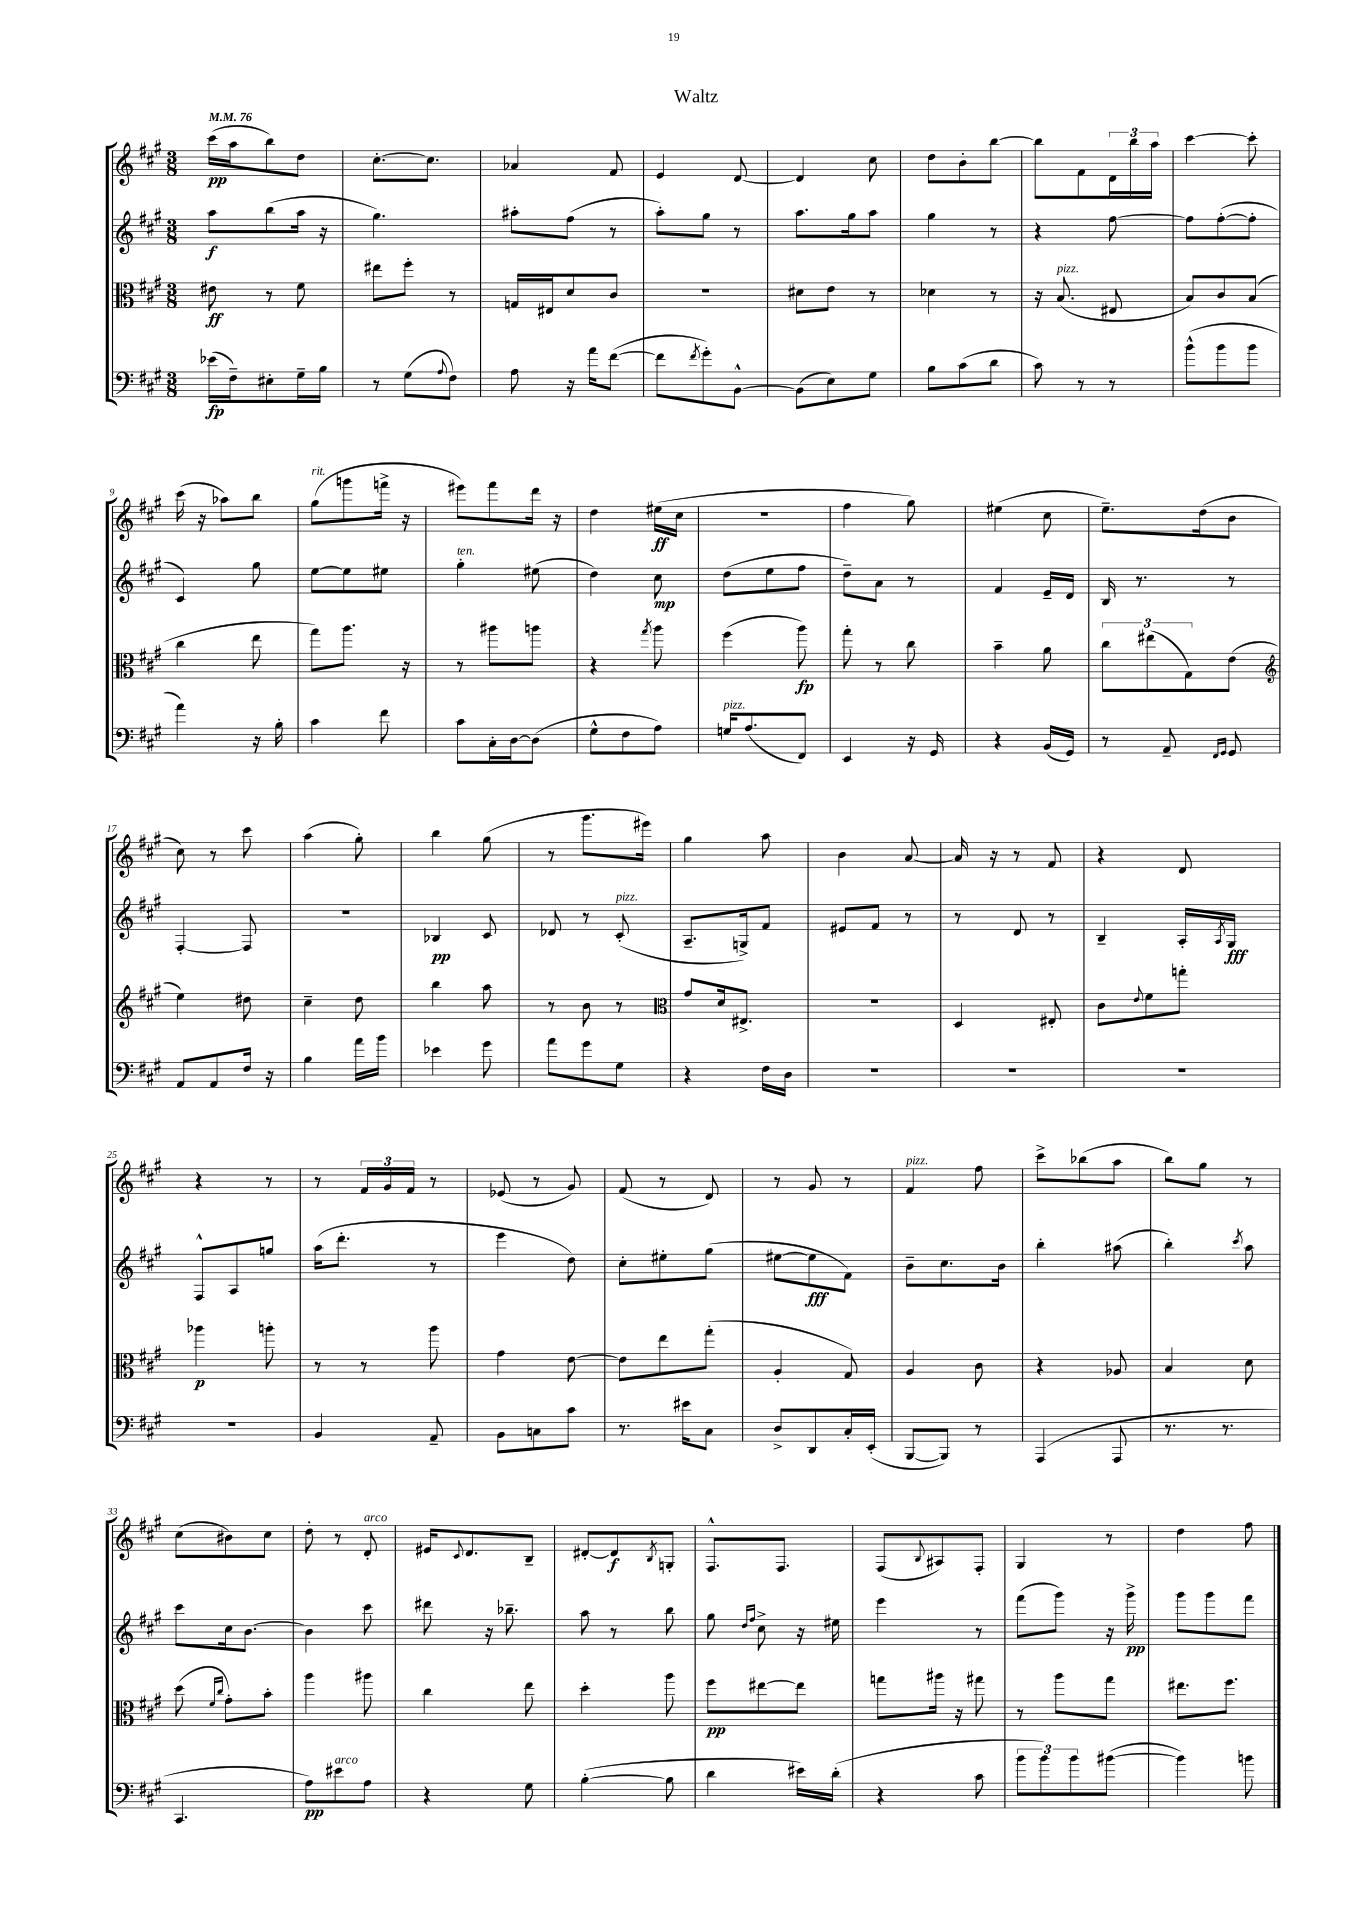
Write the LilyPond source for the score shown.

\header { title = "Waltz" }
<<
\new StaffGroup <<
\new Staff = "s0" {
    \clef treble \key a \major \numericTimeSignature \time 3/8 \tempo 4 = 76
    cis'''16\pp( a''16 b''8) d''8 |
    cis''8.~-. cis''8. |
    aes'4 fis'8 |
    e'4 d'8~ |
    d'4 cis''8 |
    d''8 b'8-. b''8~ |
    b''8 fis'8 \tuplet 3/2 { d'16 b''16 a''16 } |
    cis'''4~ cis'''8-. |
    cis'''16( r16 aes''8) b''8 |
    gis''8^\markup { \italic "rit." }( g'''8 f'''16-> r16 |
    eis'''8) fis'''8 d'''16 r16 |
    d''4 eis''16\ff( cis''16 |
    R4. |
    fis''4 gis''8) |
    eis''4( cis''8 |
    e''8.--) d''16( b'8 |
    cis''8) r8 cis'''8 |
    a''4( gis''8-.) |
    b''4 gis''8( |
    r8 gis'''8. eis'''16) |
    gis''4 a''8 |
    b'4 a'8~ |
    a'16 r16 r8 fis'8 |
    r4 d'8 |
    r4 r8 |
    r8 \tuplet 3/2 { fis'16 gis'16 fis'16 } r8 |
    ees'8( r8 gis'8) |
    fis'8( r8 d'8) |
    r8 gis'8 r8 |
    fis'4^\markup { \italic "pizz." } fis''8 |
    cis'''8-> bes''8( a''8 |
    b''8) gis''8 r8 |
    cis''8( bis'8) cis''8 |
    d''8-. r8 d'8-.^\markup { \italic "arco" } |
    eis'16 \appoggiatura { cis'8 } d'8. b8-- |
    dis'8~-. dis'8\f \acciaccatura { b8 } g8-. |
    fis8.-^ fis8. |
    fis8( \appoggiatura { b8 } ais8) fis8-. |
    gis4 r8 |
    d''4 fis''8 \bar "|." |
}
\new Staff = "s1" {
    \clef treble \key a \major \numericTimeSignature \time 3/8
    a''8\f b''8( a''16 r16 |
    gis''4.) |
    ais''8-. fis''8( r8 |
    a''8-.) gis''8 r8 |
    a''8. gis''16 a''8 |
    gis''4 r8 |
    r4 fis''8~ |
    fis''8 fis''8~-.( fis''8-. |
    cis'4) gis''8 |
    e''8~ e''8 eis''8 |
    gis''4-.^\markup { \italic "ten." } eis''8( |
    d''4) cis''8\mp |
    d''8( e''8 fis''8 |
    d''8--) a'8 r8 |
    fis'4 e'16-- d'16 |
    b16 r8. r8 |
    fis4~-. fis8 |
    r4. |
    bes4\pp cis'8 |
    des'8 r8 cis'8-.^\markup { \italic "pizz." }( |
    a8.-- g16->) fis'8 |
    eis'8 fis'8 r8 |
    r8 d'8 r8 |
    b4-- a16-. \acciaccatura { a8 } gis16\fff |
    fis8-^ a8 g''8 |
    a''16( d'''8.-. r8 |
    e'''4 d''8) |
    cis''8-. eis''8-. gis''8( |
    eis''8~ eis''8\fff fis'8) |
    b'8-- cis''8. b'16 |
    b''4-. ais''8( |
    b''4-.) \acciaccatura { cis'''8 } a''8 |
    cis'''8 cis''16 b'8.~ |
    b'4 cis'''8 |
    dis'''8 r16 bes''8.-- |
    a''8 r8 b''8 |
    gis''8 \grace { d''16 fis''16 } cis''8-> r16 eis''16 |
    e'''4 r8 |
    fis'''8( gis'''8) r16 gis'''16->\pp |
    gis'''8 gis'''8 fis'''8 \bar "|." |
}
\new Staff = "s2" {
    \clef alto \key a \major \numericTimeSignature \time 3/8
    eis'8\ff r8 fis'8 |
    eis''8 fis''8-. r8 |
    g16 eis16 d'8 cis'8 |
    R4. |
    dis'8 e'8 r8 |
    des'4 r8 |
    r16 b8.^\markup { \italic "pizz." }( eis8 |
    b8) cis'8 b8( |
    cis''4 e''8 |
    gis''8) a''8. r16 |
    r8 ais''8 a''8 |
    r4 \acciaccatura { gis''8 } a''8 |
    fis''4( a''8\fp) |
    gis''8-. r8 cis''8 |
    b'4-- a'8 |
    \tuplet 3/2 { cis''8 eis''8( gis8) } e'8( |
    \clef treble e''4) dis''8 |
    cis''4-- d''8 |
    b''4 a''8 |
    r8 b'8 r8 |
    \clef alto gis'8 d'16 eis8.-> |
    R4. |
    d4 eis8-. |
    cis'8 \appoggiatura { e'8 } fis'8 g''8-. |
    aes''4\p a''8-. |
    r8 r8 a''8 |
    gis'4 e'8~ |
    e'8 e''8 gis''8-.( |
    a4-. gis8) |
    a4 cis'8 |
    r4 aes8 |
    b4 d'8 |
    d''8( \grace { fis'16 cis''16 } gis'8-.) b'8-. |
    a''4 ais''8 |
    cis''4 e''8 |
    d''4-. a''8 |
    fis''8\pp eis''8~ eis''8 |
    g''8 ais''16 r16 gis''8 |
    r8 a''8 gis''8 |
    eis''8. fis''8. \bar "|." |
}
\new Staff = "s3" {
    \clef bass \key a \major \numericTimeSignature \time 3/8
    ees'16\fp( fis16--) eis8-. gis16-- b16 |
    r8 gis8( \appoggiatura { a8 } fis8) |
    a8 r16 a'16 fis'8~( |
    fis'8 \acciaccatura { fis'8 } gis'8-.) b,8~-^ |
    b,8( e8) gis8 |
    b8 cis'8( d'8 |
    cis'8) r8 r8 |
    b'8-^( b'8 b'8 |
    a'4) r16 b16-. |
    cis'4 fis'8 |
    cis'8 cis16-. d16~ d8( |
    gis8-^ fis8 a8) |
    g16^\markup { \italic "pizz." } a8.( fis,8) |
    e,4 r16 gis,16 |
    r4 b,16( gis,16) |
    r8 a,8-- \grace { fis,16 gis,16 } gis,8 |
    a,8 a,8 fis16 r16 |
    b4 a'16 b'16 |
    ees'4 gis'8 |
    a'8 gis'8 gis8 |
    r4 fis16 d16 |
    R4. |
    R4. |
    R4. |
    R4. |
    b,4 a,8-- |
    b,8 c8 cis'8 |
    r8. eis'16 cis8 |
    d8-> d,8 cis16-. e,16-.( |
    b,,8~ b,,8) r8 |
    a,,4( a,,8 |
    r8. r8. |
    cis,4. |
    a8\pp) eis'8^\markup { \italic "arco" } a8 |
    r4 gis8 |
    b4~-.( b8 |
    d'4 eis'16) d'16-.( |
    r4 cis'8 |
    \tuplet 3/2 { b'8 b'8) b'8 } bis'8~( |
    bis'4) b'8 \bar "|." |
}
>>
>>
